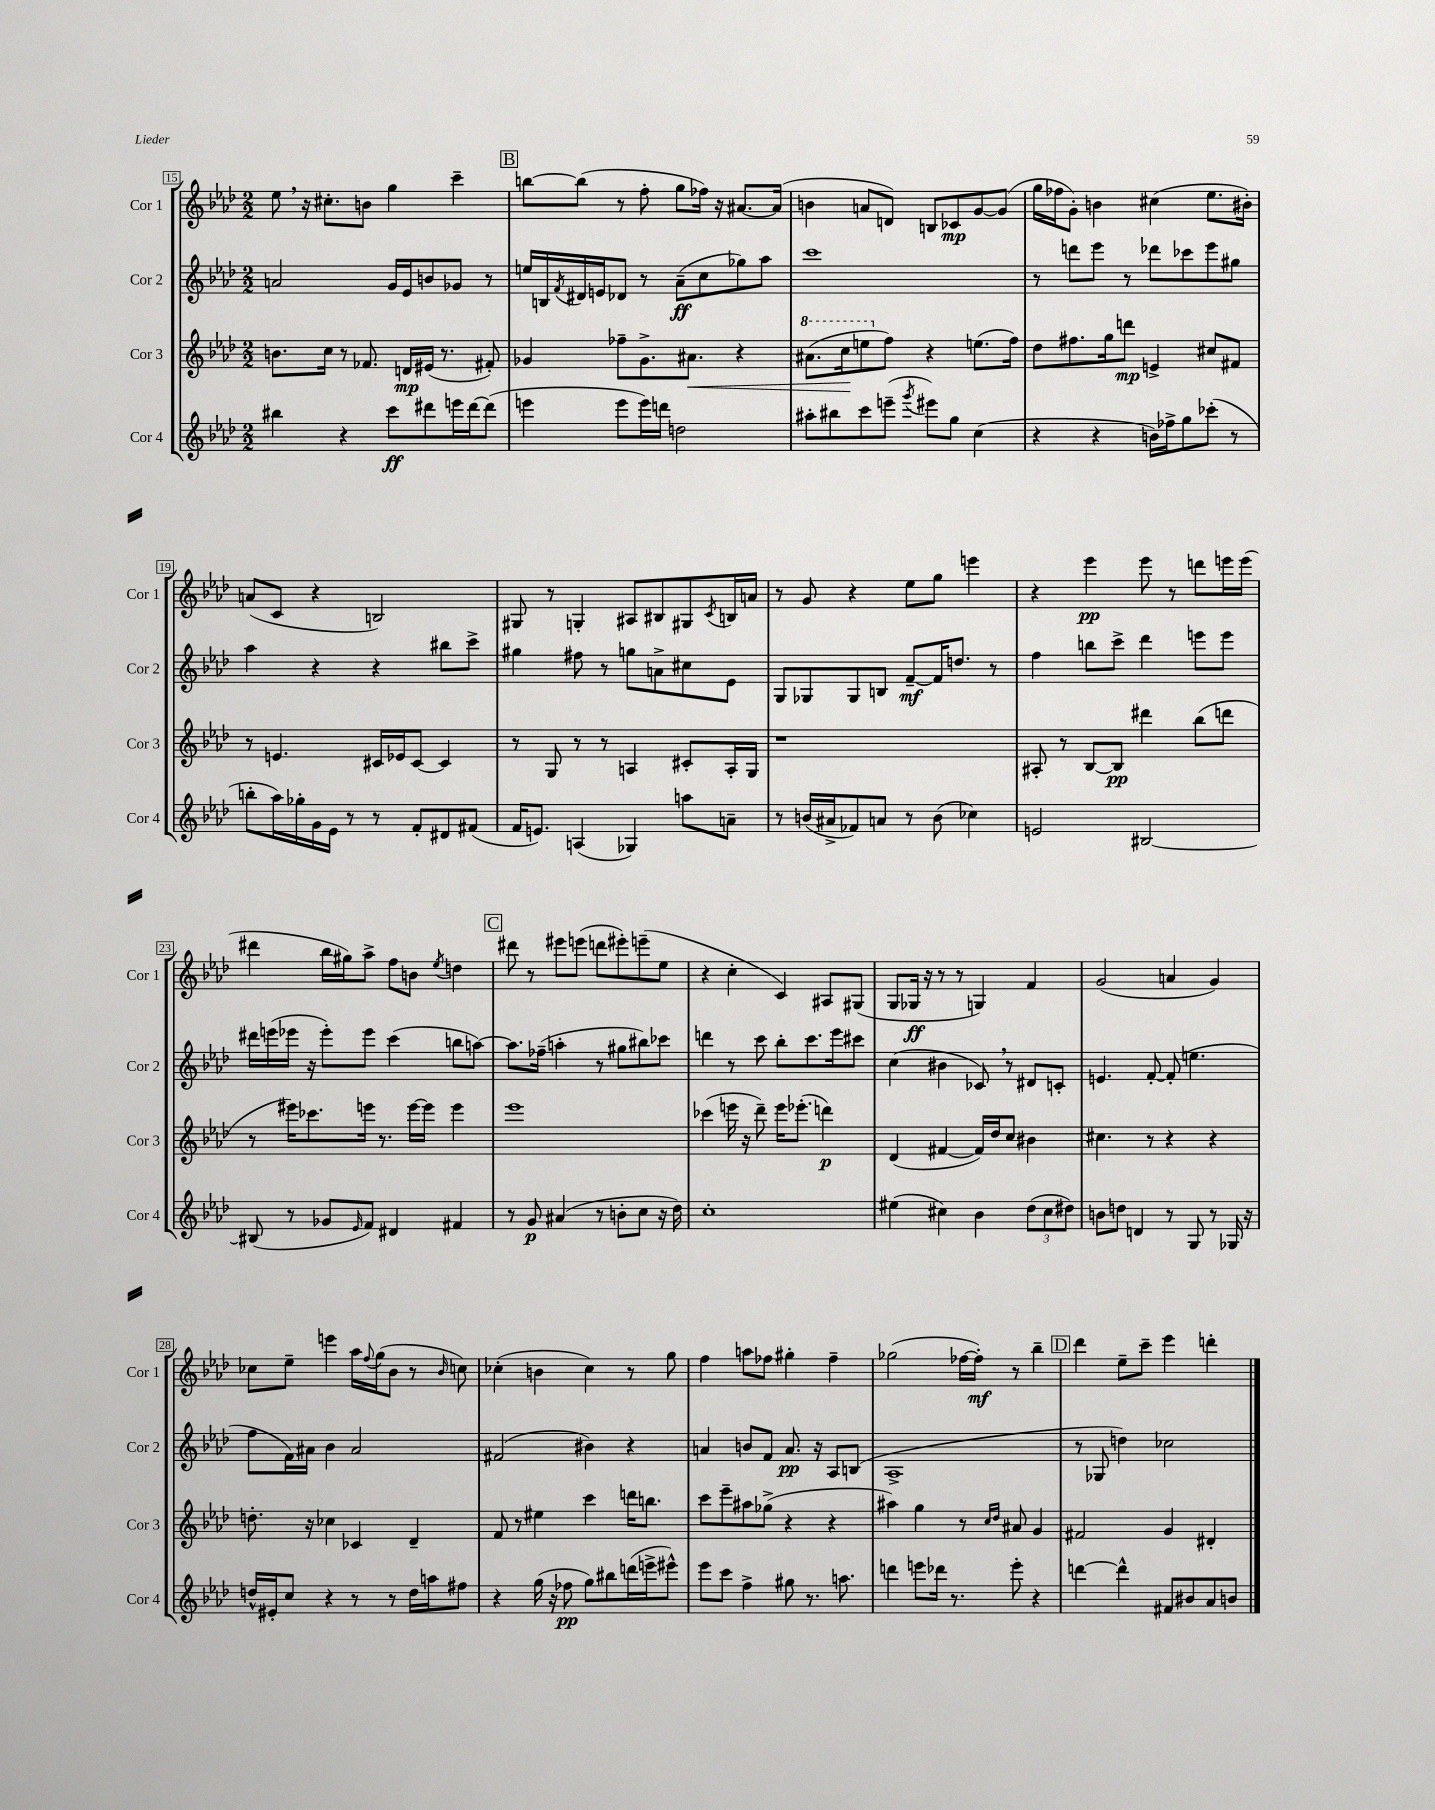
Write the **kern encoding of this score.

**kern	**kern	**kern	**kern
*staff4	*staff3	*staff2	*staff1
*clefG2	*clefG2	*clefG2	*clefG2
*k[b-e-a-d-]	*k[b-e-a-d-]	*k[b-e-a-d-]	*k[b-e-a-d-]
*M2/2	*M2/2	*M2/2	*M2/2
4bb#\	8.b\L	2a/	8ee-\
.	.	.	16r
.	16cc\Jk	.	8.cc#'\L
4r	8r	.	.
.	8.f-/	.	8b\J
8ccc\L	.	16g/LL	4gg\
.	16d/LL	16e-/J	.
8ddd#\	(16e#/JJ	8b/	.
.	8.r	.	.
16eee\L	.	8g-/J	4ccc~\
[16ddd#\J	.	.	.
(8ddd#\]J	8f#'/)	8r	.
=	=	=	=
4eee\	4g-/	16ee/LL	[8bb\L
.	.	16B/	.
.	.	8qf/	.
.	.	16d#/	(8bb\]J
.	.	16e/J	.
8eee\L	8ff-~\L	8d-/J	8r
16eee\L)	8.g-^\	8r	8ff'\
16ddd\JJ	.	.	.
2dd\	.	(8a-~\L	8gg\L
.	8.a#\J	.	.
.	.	8cc\	16ff-\Jk)
.	.	.	16r
.	4r	8gg-\)	[8.a#/L
.	.	8aa-\J	.
.	.	.	(16a#/]Jk
=	=	=	=
8aa#'\L	(8.aa#\L	1ccc	4b\
8bb#\	.	.	.
.	16ccc\k	.	.
8ccc\	8eee\	.	8a/L
(8eee~\J	8ff\J)	.	8d/J)
8qggg/	.	.	.
8eee#\L)	4r	.	8B/L
8gg\J	.	.	8c-/
(4cc\	(8.ee\L	.	[8g/
.	.	.	(8g/]J
.	16ff\Jk)	.	.
=	=	=	=
4r	8dd-\L	8r	16gg\LL
.	.	.	16ff-\J
.	8.ff#\	8ddd\L	8g'\J)
4r	.	8eee-\J	4b\
.	16gg\k	.	.
.	8ddd\J	8r	.
16b\LL)	4e^/	8ddd-\L	(4cc#\
16ff-^\J	.	.	.
8gg\	.	8ccc-\	.
(8ccc-'\J	8cc#/L	8eee-\	8.ee-\L
8r	8f#/J	8gg#\J	.
.	.	.	16b#'\Jk)
=	=	=	=
8bb'\L	8r	4aa-\	(8a/L
16aa-\L)	4.e/	.	8c/J
16gg-'\	.	.	.
16g\	.	4r	4r
16e-\JJ	.	.	.
8r	.	.	.
8r	16c#/LL	4r	2B/)
.	16e-/J	.	.
8f'/L	[8c#/J	.	.
8d#/	4c#/]	8bb#\L	.
(8f#/J	.	8ccc^\J	.
=	=	=	=
16f/LK	8r	4gg#\	8G#/
8.e/J)	.	.	.
.	8G/	.	8r
(4A/	8r	8ff#\	4G'/
.	8r	8r	.
4G-/)	4A/	8gg\L	8A#/L
.	.	8a^\	8B#/
8aa\L	8c#'/L	8cc#\	8G#/
.	.	.	8qc/
8a~\J	16A'/L	8e-\J	16B/L
.	16G/JJ	.	16a/JJ
=	=	=	=
8r	1r	8G/L	8r
(16b/LL	.	8G-/	8g/
16a#^/J	.	.	.
8f-/)	.	8G-/	4r
8a/J	.	8B/J	.
8r	.	[8f~/L	8ee-\L
(8b\	.	16f/]K	8gg\J
.	.	8.dd/J	.
4cc-\)	.	.	4eee\
.	.	8r	.
=	=	=	=
2e/	8A#'/	4ff\	4r
.	8r	.	.
.	[8B-/L	8bb\L	4eee-\
.	8B-/]J	8ccc^\J	.
[2B#/	4ddd#\	4ddd-\	8eee-\
.	.	.	8r
.	(8bb-\L	8eee\L	8ddd\L
.	8ddd\J	8eee\J	16eee\L
.	.	.	(16eee\JJ
=	=	=	=
(8B#/]	8r	16ddd#\LL	4ddd#\
.	.	(16eee\	.
8r	16eee#\LK)	16eee-\JJ	.
.	8.ccc-\	16r	.
8g-/L	.	8eee-'\L)	16bb-\LL
.	.	.	16gg#\J)
16qqe-/	.	.	.
8f/J)	16eee\Jk	8eee-\J	8aa-^\J
.	8.r	.	.
4d#/	.	(4ccc\	8ff\L
.	[16eee\LL	.	8b\J
.	16eee\]JJ	.	.
.	.	.	8qee-/
4f#/	4eee\	8bb\L	4dd\
.	.	[8aa\J)	.
=	=	=	=
8r	1eee-	8.aa\]L	8ddd#\
8g/	.	.	8r
.	.	(16ff-~\Jk	.
(4a#/	.	4aa'\	8eee#\L
.	.	.	(8eee\J
8r	.	8r	8ddd\L
8b'\L	.	8gg#\L	8eee#'\)
8cc\J	.	8bb#\)	(8eee~\
16r	.	8ccc-\J	8ee-\J
16dd-\)	.	.	.
=	=	=	=
1cc'	(4ccc-\	4ddd\	4r
.	16eee\	8r	4cc'\
.	16r	.	.
.	8ddd-~\)	8ccc\	.
.	16eee\LK	8bb-'\L	4c/)
.	(8.eee-'\J	.	.
.	.	8.ccc\	.
.	4ddd\)	.	8A#/L
.	.	16eee-\k	.
.	.	8ccc#\J	(8G#/J
=	=	=	=
(4ee#\	(4d-/	(4cc\	8G/L
.	.	.	16G-/Jk
.	.	.	16r
4cc#\)	[4f#/	4b#\	8r
.	.	.	8r
4b-\	16f#/]LL)	8c-/)	4G/)
.	16dd-/J	.	.
.	8cc/J	8r	.
(12dd-\L	4b#\	8d#/L	4f/
12cc#\	.	.	.
.	.	8c'/J	.
12dd#\J)	.	.	.
=	=	=	=
8b\L	4.cc#\	4.e/	(2g/
8dd\J	.	.	.
4d/	.	.	.
.	8r	[8f'/	.
8r	4r	(8f'/]	4a/
8G/	.	4.ee\	.
8r	4r	.	4g/)
16G-/	.	.	.
16r	.	.	.
=	=	=	=
16dd^^/LL	8.dd'\	8ff\L	8cc-\L
16e#'/J	.	.	.
8cc/J	.	16f\L)	8ee-~\J
.	16r	16a#\JJ	.
4r	4cc-\	4b-\	4eee\
8r	4c-/	2a#/	16aa-\LL
.	.	.	8qqff/
.	.	.	(16gg\J
8r	.	.	8b-\J
16dd\LL	4d-~/	.	8r
16aa\J	.	.	.
.	.	.	16qqb-/
8ff#\J	.	.	8cc\)
=	=	=	=
4r	8f/	(2f#/	(4cc-'\
.	8r	.	.
(16gg\	4ee#\	.	4b\
16r	.	.	.
8ff-\	.	.	.
8gg\L)	4ccc\	4b#\)	4cc-\)
8bb#\	.	.	.
(16ddd\L	16ddd\LK	4r	8r
16eee^\J	8.bb\J	.	.
8eee#^^\J)	.	.	8gg\
=	=	=	=
8eee-\L	8ccc\L	4a/	4ff\
8ccc\J	8eee-~\	.	.
4ff^\	8aa#\	8b/L	8aa\L
.	(8gg-^\J	8f/J	8ff-\J
8gg#\	4r	8.a/	4gg#'\
8.r	.	.	.
.	.	16r	.
.	4r	8A-/L	4ff-~\
8.aa\	.	.	.
.	.	(8B/J	.
=	=	=	=
4ddd\	4aa#\)	1A-^	(2gg-\
8eee\L	4gg\	.	.
16ddd-\Jk	.	.	.
8.r	.	.	.
.	8r	.	[16ff-\LL
.	.	.	16ff-'\]JJ)
.	16qqcc/LL	.	.
.	16qqdd-/JJ	.	.
8eee'\	8a#/	.	8r
4r	4g/	.	4bb-~\
=	=	=	=
[4ddd\	2f#/	8r	4ddd-\
.	.	8G-/	.
4ddd^^\]	.	4dd\)	8ee-~\L
.	.	.	8ccc~\J
8f#/L	4g/	2cc-\	4eee-\
8b#/	.	.	.
8a-/	4d#'/	.	4ddd'\
8b/J	.	.	.
==	==	==	==
*-	*-	*-	*-
